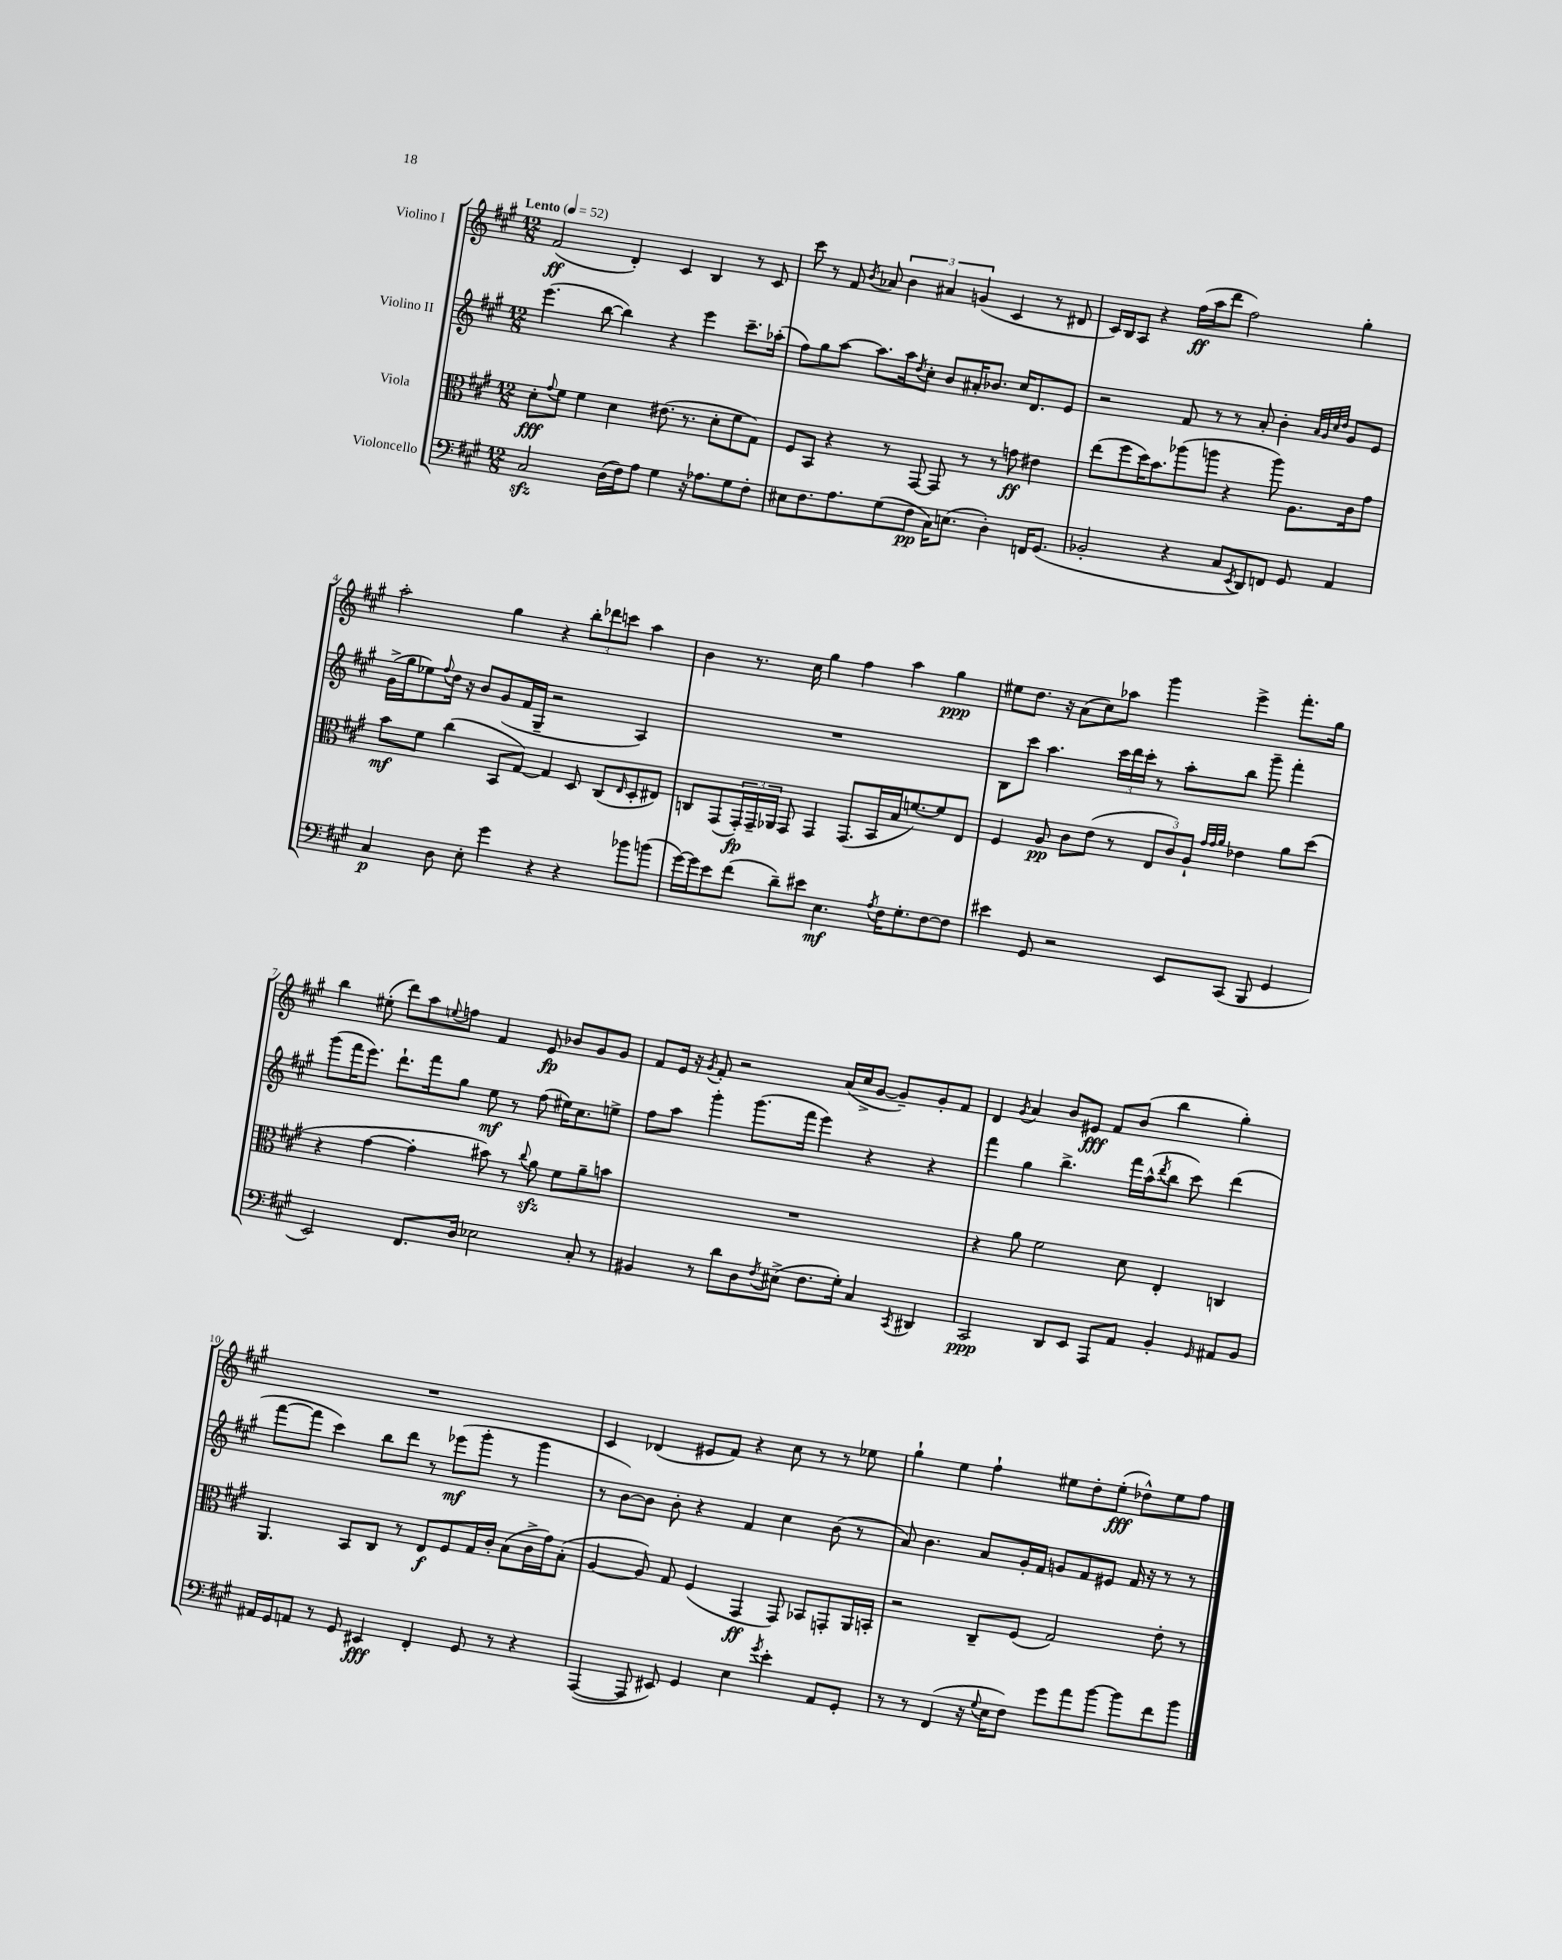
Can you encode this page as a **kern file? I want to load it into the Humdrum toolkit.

**kern	**kern	**kern	**kern
*staff4	*staff3	*staff2	*staff1
*clefF4	*clefC3	*clefG2	*clefG2
*k[f#c#g#]	*k[f#c#g#]	*k[f#c#g#]	*k[f#c#g#]
*M12/8	*M12/8	*M12/8	*M12/8
*MM52	*MM52	*MM52	*MM52
2C#	8d'	(4.eee	(2f#
.	8qqg#	.	.
.	8f#	.	.
.	4f#	.	.
.	.	[8bb	.
(16D	4d	4bb])	4d')
16F#)	.	.	.
8A	.	.	.
4G#	(8.e#	4r	4c#
.	8.r	.	.
16r	.	4eee	4B
8.A-	.	.	.
.	8d'	.	.
8G#	8f#	8.ccc#~	8r
8F#'	8G#)	.	8c#
.	.	(16aa-'	.
=	=	=	=
8E#	8F#	8ff#)	8ccc#
8.F#	8BB	8gg#	8r
.	4r	[8aa	8f#
8.A	.	.	.
.	.	.	8qb
.	.	8.aa]	8a-
(8G#	8r	.	6b
.	.	16aa	.
.	.	8qdd	.
8F#	[8GG#	8cc#'	.
.	.	.	6a#
16C#)	8GG#]	8b	.
(8.E	.	.	.
.	.	.	(6g
.	8r	16a#'	.
.	.	8.b-	.
4D')	8r	.	4c#
.	8g	16cc#	.
.	.	8.d	.
16FF	4e#	.	8r
(8.GG#	.	.	.
.	.	8e	8d#
=	=	=	=
2BB-'	(8ee	2r	16c#)
.	.	.	16B
.	8ff#	.	8A
.	16dd)	.	4r
.	8.b	.	.
4r	(8aa-	8f#	(16ff#
.	.	.	16aa
.	8aa	8r	8ddd
8C#	4r	8r	2ff#)
8qEE	.	.	.
8DD)	.	8a'	.
8FF	8aa)	4b'	.
8GG#	8.A	.	.
.	.	32qqa	.
.	.	32qqg#	.
.	.	32qqcc#	.
.	.	32qqdd	.
4AA	.	8g#	4gg#'
.	16c#	.	.
.	8g#	8e	.
=	=	=	=
4C#	8b	(16g#^	2aa'
.	.	16gg#	.
.	8f#	8ee-)	.
.	.	8qqff#	.
8D	(4cc#	16dd	.
.	.	16r	.
8E'	.	8b	.
4g#	8BB	(8g#	4gg#
.	[8G#)	16f#	.
.	.	16G#~	.
4r	4G#]	2r	4r
4r	8D	.	12bb'
.	.	.	12ddd-
.	(8C#	.	.
.	.	.	12ccc
.	16qqE	.	.
8b-	8D'	4A)	4aa
(8b	8E#)	.	.
=	=	=	=
[16g#)	8C	1.r	4b
16g#]	.	.	.
8e	(8GG#	.	.
(8f#	24GG#')	.	8.r
.	24GG#~	.	.
.	24AA-	.	.
8d~)	8GG#	.	.
.	.	.	16cc#
8e#	4GG#	.	4gg#
4.E	.	.	.
.	(8.GG#	.	4ff#
.	16BB	.	.
8qA	.	.	.
16F#	16B	.	4aa
8.G#'	[8.f)	.	.
[8F#	8f]	.	4gg#
8F#]	8E	.	.
=	=	=	=
4e#	4F#	8B	8ee#
.	.	8ccc#	8.dd
8GG#	8A	4.aa	.
.	.	.	16r
2r	8c#	.	(8a
.	(8e	.	8cc#)
.	8r	24ccc#	8aa-
.	.	24ddd	.
.	.	24ccc#'	.
.	12E	8r	4ggg#
.	12c#)	.	.
8EE	.	8aa'	.
.	12A`	.	.
.	32qqg#	.	.
.	32qqg#	.	.
.	32qqa	.	.
(8CC#	4e-	8bb	4eee^
8BBB	.	8ggg#~	.
4GG#	8a	4fff#'	8.fff#'
.	(8dd	.	.
.	.	.	16gg#
=	=	=	=
2EE)	4r	(8ggg#	4bb
.	.	16fff#	.
.	.	8.eee)	.
.	[4g#	.	(8ee#'
.	.	8.ddd`	8ddd)
8.FF#	4g#']	.	8aa
.	.	16fff#	.
.	.	.	8qqee
.	.	8gg#	8ff
16D	.	.	.
2E-	8b#)	8ee	4f#
.	8r	8r	.
.	8qqcc#	.	.
.	8a	(8ff#	8e
.	8f#	16ee#)	8b-
.	.	8.cc#	.
8C#'	8a~	.	8g#
8r	8b	8ee^	8g#
=	=	=	=
4BB#	1.r	8ff#	8f#
.	.	8aa	16e
.	.	.	16r
.	.	.	8qg#
8r	.	4ggg#'	8f#'
8d	.	.	2r
8D	.	(8.ggg#	.
8qF#	.	.	.
(8E#^	.	.	.
.	.	16fff#	.
8.F#	.	4eee)	.
.	.	.	(16a
16G#')	.	.	16cc#^
4C#	.	4r	[8g#
.	.	.	8g#~])
8qCC#	.	.	.
4DD#	.	4r	8g#'
.	.	.	8f#
=	=	=	=
2CC#	4r	4fff#	4d
.	.	.	8qg#
.	8a	4gg#	4a
.	2f#	.	.
8DD	.	4.bb^	8b
8EE	.	.	8e#
8AAA	.	.	8f#
8AA	8d	16fff#	(8b
.	.	(16aa^^	.
.	.	8qddd	.
4BB'	4E'	8bb	4bb
.	.	8ccc#)	.
16qqGG#	.	.	.
8AA#	4C	(4ddd	4gg#')
8BB	.	.	.
=	=	=	=
16AA#	4.AA	[8fff#	1.r
16GG#	.	.	.
8AA	.	8fff#]	.
8r	.	4ccc#)	.
8GG#	8BB	.	.
4EE#	8C#	8bb	.
.	8r	8ddd	.
4FF#'	8E	8r	.
.	8F#	(8eee-	.
8GG#	16G#	8ggg#'	.
.	16c#'	.	.
8r	(8B	8r	.
4r	16c#^	4ggg#	.
.	16g#)	.	.
.	(8B'	.	.
=	=	=	=
([4AAA	[4A	8r	4c#
.	.	[8b)	.
8AAA]	8A])	8b]	(4d-
8EE#)	8G#	8b'	.
4GG#	(4F#	4r	8e#
.	.	.	8f#)
4E	4GG#	4f#	4r
8qg#	.	.	.
4e'	8GG#)	4cc#	8cc#
.	8BB-	.	8r
8AA	8GG'	(8b	8r
8GG#'	16AA	8r	8ee-
.	16BB'	.	.
=	=	=	=
8r	2r	8a)	4gg#`
8r	.	4.b	.
(4FF#	.	.	4ee
16r	8C#~	8a	4ff#`
8qqG#	.	.	.
16E	.	.	.
8F#)	(8F#	16g#'	.
.	.	16f#	.
8g#	2G#)	8g	8ee#
8a	.	8f#	8dd'
[8b	.	8e#	(8ee#'
8b]	.	16f#	8dd-^^)
.	.	16r	.
8f#	8e'	8r	8ee#
8b	8r	8r	8ff#
==	==	==	==
*-	*-	*-	*-
